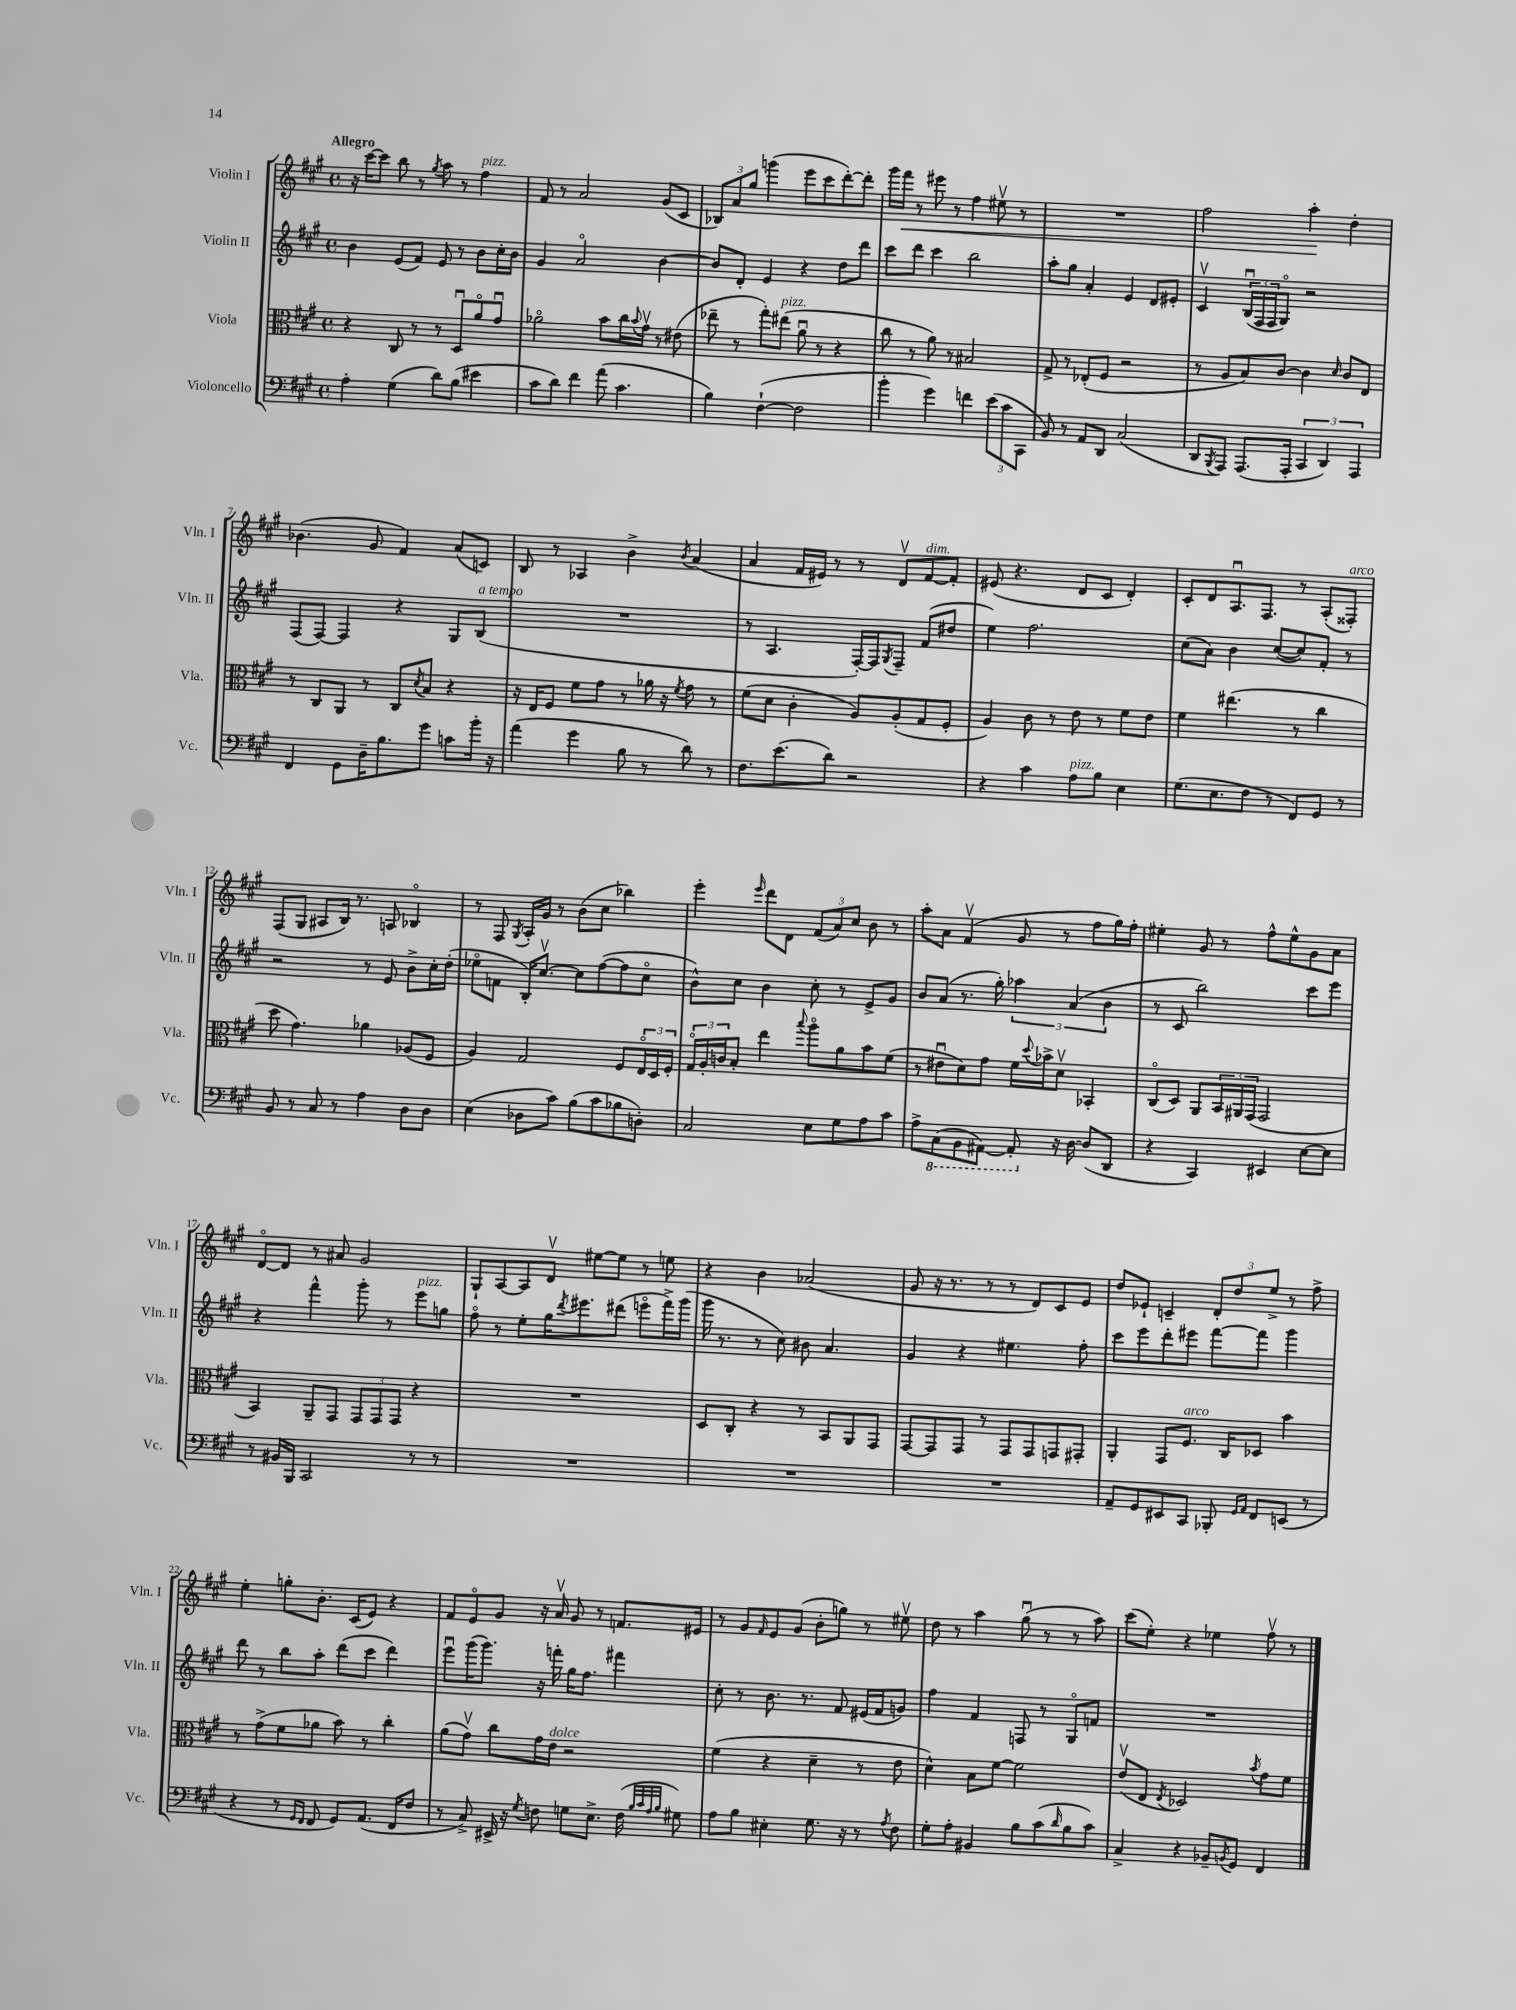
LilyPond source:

<<
\new StaffGroup <<
\new Staff = "s0" \with { instrumentName = "Violin I" shortInstrumentName = "Vln. I" } {
    \clef treble \key a \major \defaultTimeSignature \time 4/4 \tempo "Allegro"
    r16 cis'''16~ cis'''8 b''8 r8 \acciaccatura { gis''8 } a''8 r8 fis''4^\markup { \italic "pizz." } |
    fis'8 r8 a'2 gis'8( cis'8 |
    \tuplet 3/2 { bes8) a'8 gis''8 } g'''4( e'''8 cis'''8 d'''8~-.) d'''8-. |
    gis'''16 fis'''16\< r8 eis'''8 r8 fis''4 eis''8\upbow r8 |
    R1 |
    fis''2 a''4-.\! d''4-. |
    bes'4.( gis'8 fis'4) a'8( c'8) |
    b8 r8 aes4 b'4-> \acciaccatura { b'8 } a'4( |
    a'4 fis'16 eis'16) r8 r8 d'8\upbow fis'8~^\markup { \italic "dim." } fis'8-. |
    eis'8( r4. d'8 cis'8 d'4-.) |
    cis'8-. d'8 a8.\downbow fis8. r8 a8-.( fisis8-.^\markup { \italic "arco" }) |
    fis8( gis8 ais8 b16) r8. a8 bes4\flageolet |
    r8 fis8 \acciaccatura { gis8 } a16-. gis'16 r8 b'8( cis''8 bes''4) |
    e'''4-. \grace { e'''16 } d'''8 d'8 \tuplet 3/2 { fis'8( a'8) cis''8 } b'8 r8 |
    a''8-. a'8 fis'4\upbow( gis'8 r8 fis''8 gis''16) fis''16-. |
    eis''4-. gis'8 r8 fis''8-^ eis''8-^ gis'8 a'8 |
    d'8~\flageolet d'8 r8 ais'8 gis'2 |
    gis8-! a8~ a8 d'8\upbow eis''8~ eis''8 r8 e''8 |
    r4 b'4 aes'2( |
    gis'8 r16 r8. r8 r8 d'8) cis'8 e'8 |
    d''8 ees'8-! c'4-- \tuplet 3/2 { d'8-. d''8 e''8-> } r8 fis''8-> |
    e''4-. g''8-. b'8.-. cis'16( e'8) r4 |
    fis'8 e'8\flageolet gis'8 r16 a'16\upbow gis'8 r8 f'8. eis'16 |
    r8 gis'8 \grace { fis'16 } e'8 gis'8( b'8-. g''8) r8 eis''8\upbow |
    d''8 r8 a''4 gis''8\downbow( r8 r8 a''8) |
    cis'''8( e''8-.) r4 ees''4 fis''8\upbow r8 \bar "|." |
}
\new Staff = "s1" \with { instrumentName = "Violin II" shortInstrumentName = "Vln. II" } {
    \clef treble \key a \major \defaultTimeSignature \time 4/4
    b'4 e'8( fis'8) e'8 r8 b'8 cis''16-. b'16 |
    gis'4 a'2\flageolet b'4~ |
    b'8 d'8-. e'4 r4 d''8 d'''8 |
    cis'''8 d'''8 cis'''4 b''2 |
    a''8-. gis''8 a'4-. e'4 d'8 eis'8-. |
    cis'4\upbow \tuplet 3/2 { b16\downbow( fis16 fis16 } gis8\flageolet) r2 |
    fis8( fis8~) fis4 r4 gis8 b8^\markup { \italic "a tempo" }( |
    R1 |
    r8 a4. fis16~-.) fis16 \acciaccatura { gis8 } fis8-- fis'8( dis''8 |
    e''4) fis''2. |
    cis''8( a'8) b'4 cis''8~( cis''8) fis'8-. r8 |
    r2 r8 e'8 b'8-> cis''16-. d''16-.( |
    ees''8\flageolet f'8 b16-.) cis''8.~\upbow cis''8 fis''8~( fis''8 cis''8\flageolet |
    b'8-^) cis''8 b'4 cis''8-. r8 e'8-> gis'8 |
    b'8 a'8( r8. gis''16-.) \tuplet 3/2 { aes''4 a'4( b'4 } |
    r8 cis'8 b''2) cis'''8 e'''8 |
    r4 fis'''4-^ gis'''8-. r8 e'''8^\markup { \italic "pizz." } g''8 |
    fis''8\flageolet r8 e''8-. gis''16 \acciaccatura { d'''8 } eis'''8. dis'''8( e'''8\flageolet fis'''16->) gis'''16( |
    gis'''16 r8. r8 cis''8) bis'8 a'4. |
    gis'4 r4 eis''4. fis''8-. |
    cis'''8 e'''8 d'''8-. eis'''8 fis'''8~ fis'''8 gis'''4 |
    d'''8 r8 b''8 a''8-. d'''8( cis'''8 d'''4) |
    e'''8\downbow gis'''16( gis'''8.) r16 f'''16-. gis''16 fis''8. fis'''4 |
    cis''8-. r8 b'8. r8. fis'8 eis'16( fis'16 g'8) |
    fis''4 fis'4 f8 r8 gis8\flageolet f'8 |
    R1 \bar "|." |
}
\new Staff = "s2" \with { instrumentName = "Viola" shortInstrumentName = "Vla." } {
    \clef alto \key a \major \defaultTimeSignature \time 4/4
    r4 cis8 r8 r8 d8\downbow a'8\flageolet gis'8\downbow |
    aes'2\flageolet b'8 cis''16 \appoggiatura { b'8 } gis'16\upbow r8 eis'8( |
    ees''8-- r8 gis''8-.) eis''8^\markup { \italic "pizz." }( a'8\downbow r8 r4 |
    cis''8 r8 a'8) r8 bis2 |
    gis8-> r8 ees8-.( fis8 r2 |
    r8 a8 b8) cis'8~ cis'4 \grace { d'16 } cis'8 e8 |
    r8 cis8 a,8 r8 cis8 \acciaccatura { d'8 } b8 r4 |
    r16 e16 fis8 fis'8 gis'8 r8 aes'16 r16 \acciaccatura { fis'8 } gis'8 r8 |
    fis'8( d'8 cis'4-. a8) a8-.( gis8 fis8-. |
    a4) cis'8 r8 e'8 r8 fis'8 e'8 |
    fis'4 eis''4.( r8 cis''4 |
    d''8 gis'4.) aes'4 aes8( fis8 |
    a4) gis2 fis8 \tuplet 3/2 { e16\flageolet d16 fis16-. } |
    \tuplet 3/2 { gis16\flageolet a16-. c'16 } b8-. e''4 \appoggiatura { b''8 } a''8\flageolet a'8 b'8 fis'8( |
    r8 eis'8\downbow d'8) gis'8 fis'16 \appoggiatura { d''8 } bes'16-> d'8\upbow bes,4-. |
    cis8\flageolet( d8) a,8 \tuplet 3/2 { b,16 ais,16 gis,16( } gis,2 |
    b,4) a,8-- gis,8 \tuplet 3/2 { gis,8 gis,8 gis,8 } r4 |
    R1 |
    d8 cis8-. r4 r8 b,8 a,8 gis,8 |
    gis,8~ gis,8 gis,8 r8 gis,8 gis,8 g,8 gis,8-. |
    a,4-. gis,8 fis8.^\markup { \italic "arco" } cis16 des8 b'4 |
    r8 gis'8->( fis'8 aes'8 b'8) r8 cis''4-. |
    a'8( gis'8\upbow) cis''8 gis'16 e'16^\markup { \italic "dolce" } r2 |
    fis'4( r4 d'4-- r8 e'8 |
    d'4-^) b8 fis'8~ fis'2 |
    e'8\upbow( e8 \acciaccatura { e8 } des2) \acciaccatura { b'8 } gis'8 fis'8 \bar "|." |
}
\new Staff = "s3" \with { instrumentName = "Violoncello" shortInstrumentName = "Vc." } {
    \clef bass \key a \major \defaultTimeSignature \time 4/4
    a4-. gis4( d'8) b8( eis'4 |
    cis'8 d'8) fis'4 a'8( cis'4. |
    b4) fis4~-!( fis2 |
    b'4-. gis'4) f'4 \tuplet 3/2 { e'8( cis'8 cis,8 } |
    b,8) r8 a,8 d,8 cis2( |
    d,8 \acciaccatura { b,,8 } a,,8) a,,8.( a,,16-. \tuplet 3/2 { cis,4 d,4) a,,4 } |
    fis,4 gis,8 d16-- b8. gis'8 c'8 b'16-. r16 |
    a'4( gis'4 b8 r8 d'8) r8 |
    fis8. e'8.( d'8) r2 |
    r4 cis'4 a8^\markup { \italic "pizz." } b8 e4 |
    gis8.( e8. fis8 r8 fis,8) gis,8 r8 |
    b,8 r8 cis8 r8 a4 d8 d8 |
    e4( des8 cis'8) b8( cis'8 bes8 d8-.) |
    cis2 e8 gis8 a8 cis'8 |
    a8-> \ottava #-1 cis,8( b,,8 ais,,8~) ais,,8-. \ottava #0 r16 d16~ d8( d,8 |
    r4 cis,4) eis,4 e8~ e8 |
    r8 bis,16 b,,16 cis,2 r8 r8 |
    R1 |
    R1 |
    R1 |
    a,8-- gis,8 eis,8 cis,8 bes,,8-. \grace { gis,16 a,16 } fis,8 e,8( r8 |
    r4 r8 \grace { gis,16 fis,16 } fis,8 gis,8) a,8.( fis,16 fis8 |
    r8 cis8->) eis,16-> r16 \acciaccatura { gis8 } f8 g8 e8.-> f16( \grace { b32 cis'32 a32 b32 } gis8) |
    a8 b8 eis4-. gis8. r16 r8 \acciaccatura { a8 } fis8 |
    gis8-. a8-. bis,4 b8 cis'8( \grace { d'16 } b8 cis'8) |
    cis4-> r4 bes,8-- \acciaccatura { b,8 } gis,8 fis,4 \bar "|." |
}
>>
>>
